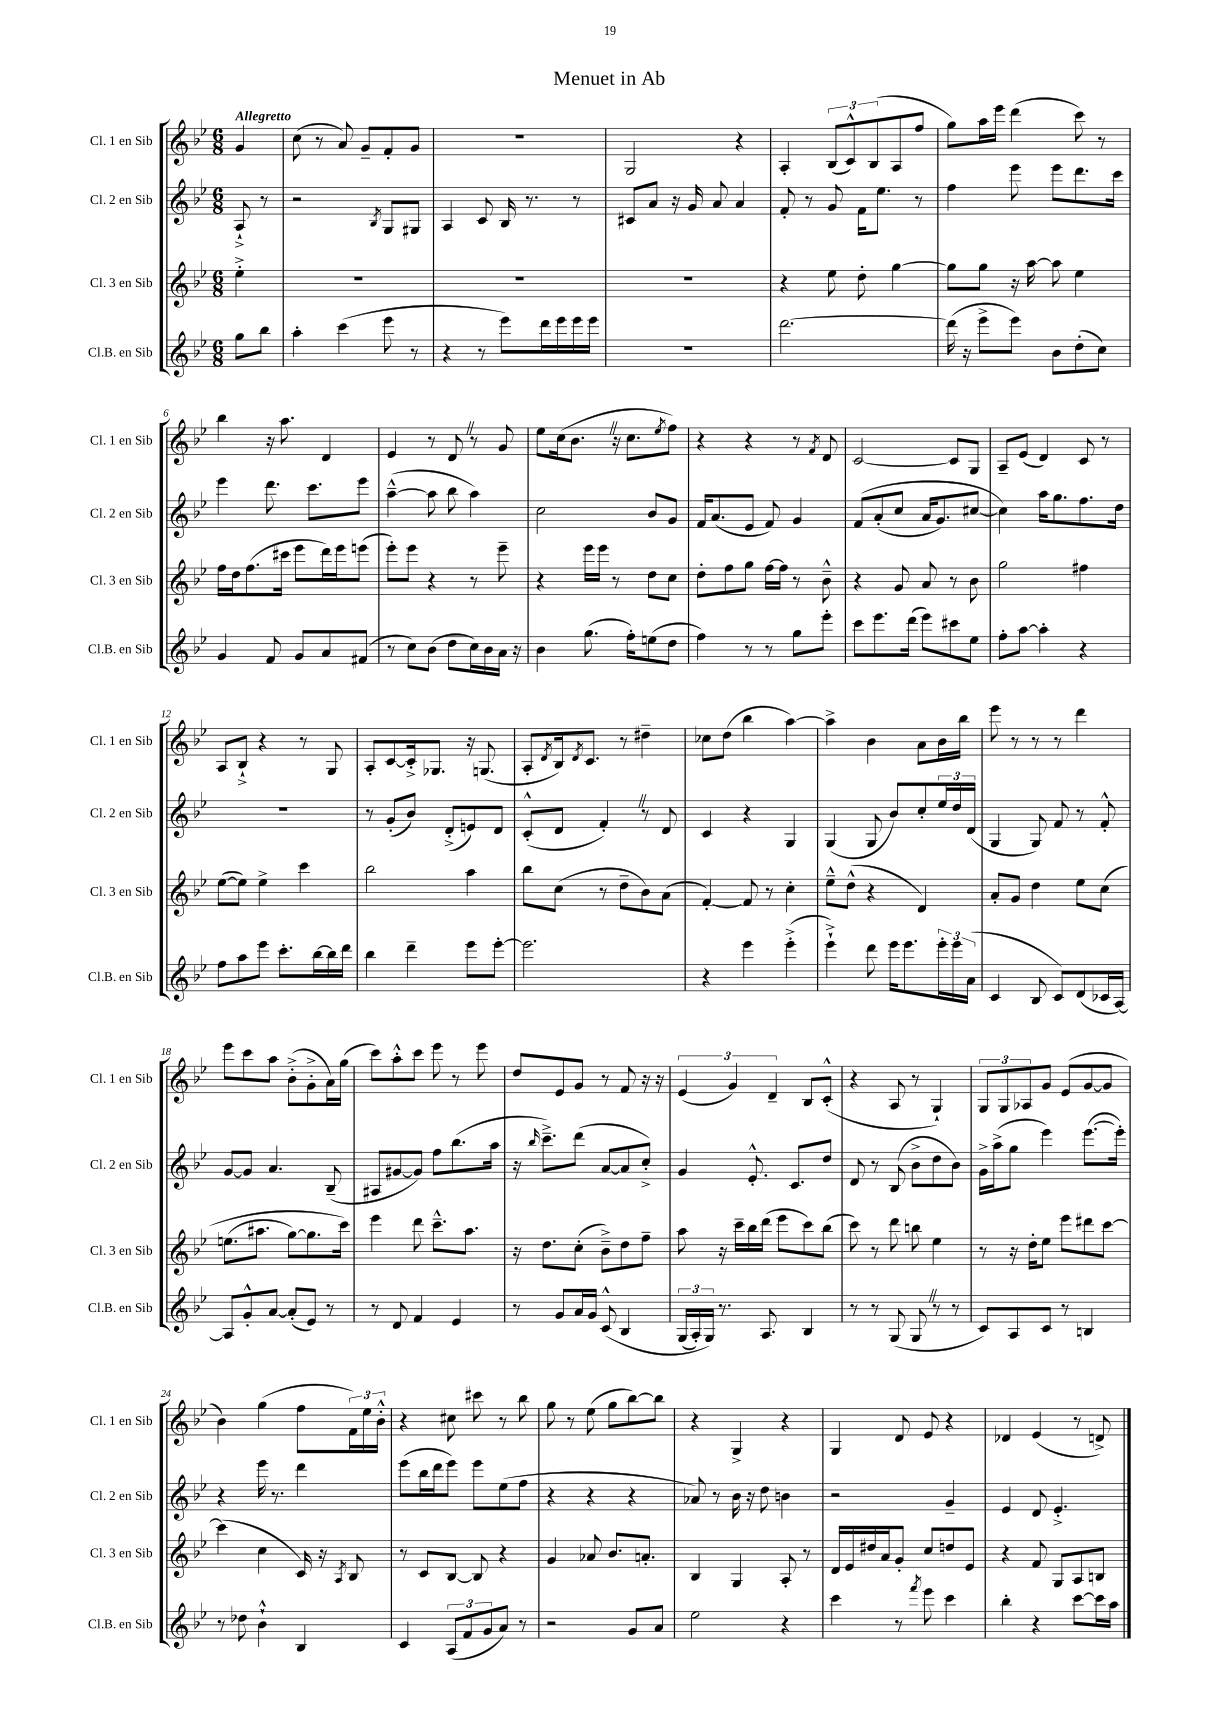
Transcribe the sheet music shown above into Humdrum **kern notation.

**kern	**kern	**kern	**kern
*staff4	*staff3	*staff2	*staff1
*clefG2	*clefG2	*clefG2	*clefG2
*k[b-e-]	*k[b-e-]	*k[b-e-]	*k[b-e-]
*M6/8	*M6/8	*M6/8	*M6/8
8gg	4ee-'^	8A`^	4g
8bb-	.	8r	.
=	=	=	=
4aa'	2.r	2r	(8cc
.	.	.	8r
(4ccc	.	.	8a)
.	.	.	8g~
.	.	8qB-	.
8eee-	.	8G	8f'
8r	.	8G#	8g
=	=	=	=
4r	2.r	4A	2.r
8r	.	8c	.
8eee-)	.	16B-	.
.	.	8.r	.
16ddd	.	.	.
16eee-	.	.	.
16eee-	.	8r	.
16eee-	.	.	.
=	=	=	=
2.r	2.r	8c#	2G
.	.	8a	.
.	.	16r	.
.	.	16g	.
.	.	8a	.
.	.	4a	4r
=	=	=	=
[2.ddd	4r	8f'	4A'
.	.	8r	.
.	8ee-	8g	(12B-
.	.	.	12c^^)
.	8dd'	16f	.
.	.	.	(12B-
.	.	8.ee-	.
.	[4gg	.	8A
.	.	8r	8ff
=	=	=	=
(16ddd]	8gg]	4ff	8gg)
16r	.	.	.
8eee-^	8gg	.	16aa
.	.	.	16eee-
8eee-)	16r	8eee-	(4ddd
.	[16aa	.	.
8b-	8aa]	8eee-	.
(8dd'	4ee-	8.ddd	8ccc)
8cc)	.	.	8r
.	.	16ccc	.
=	=	=	=
4g	16ff	4eee-	4bb-
.	16dd	.	.
.	(8.ff	.	.
8f	.	8.ddd	16r
.	16ccc#	.	8.aa
8g	8eee-	.	.
.	.	8.ccc	.
8a	16ddd)	.	4d
.	16eee-	.	.
(8f#	(8eee	8eee-	.
=	=	=	=
8r	8eee-')	([4aa~^^	4e-
8cc)	8eee-	.	.
(8b-	4r	8aa]	8r
8dd	.	8bb-	8d
16cc)	8r	4aa)	8r
16b-	.	.	.
16a	8eee-~	.	8g
16r	.	.	.
=	=	=	=
4b-	4r	2cc	8ee-
.	.	.	(16cc
.	.	.	8.b-
(8.gg	16eee-	.	.
.	16eee-	.	.
.	8r	.	16r
16ff')	.	.	8.cc
(8ee	8dd	8b-	.
.	.	.	8qee-
8dd	8cc	8g	8ff)
=	=	=	=
4ff)	8dd'	16f	4r
.	.	(8.a	.
.	8ff	.	.
8r	8gg	8e-	4r
8r	[16ff	8f)	.
.	16ff]	.	.
8gg	8r	4g	8r
.	.	.	8qf
8eee-'	8b-~^^	.	8d
=	=	=	=
8ccc	4r	&(8f	[2c
8.eee-	.	(8a'	.
.	8g	8cc	.
(16ddd	.	.	.
8eee-)	8a	16a	.
.	.	8.g)	.
8ccc#	8r	.	8c]
8ee-	8b-	[8cc#	8G
=	=	=	=
8ff'	2gg	4cc#]&)	8A~
[8aa	.	.	(8e-
4aa']	.	16aa	4d)
.	.	8.gg	.
4r	4ff#	8.ff	8c
.	.	.	8r
.	.	16dd	.
=	=	=	=
8ff	([8ee-	2.r	8A
8aa	8ee-])	.	8B-`^
8eee-	4ee-^	.	4r
8.ccc'	.	.	.
.	4ccc	.	8r
[16bb-	.	.	.
16bb-]	.	.	8G
16ddd	.	.	.
=	=	=	=
4bb-	2bb-	8r	8A'
.	.	(8g'	[8c
4ddd~	.	8b-)	16c'^]
.	.	.	8.G-
.	.	(8d'^	.
8eee-	4aa	8e)	16r
.	.	.	(8.G
[8eee-'	.	8d	.
=	=	=	=
2.eee-]	8bb-	(8c'^^	8A'
.	.	.	8qd
.	(8cc	8d	16B-)
.	.	.	8qd
.	.	.	8.c
.	8r	4f')	.
.	8dd~	.	8r
.	8b-)	8r	4dd#~
.	(8a	8d	.
=	=	=	=
4r	[4f')	4c	8cc-
.	.	.	(8dd
4eee-	8f]	4r	4bb-
.	8r	.	.
(4eee-'^	4cc'	4G	[4aa)
=	=	=	=
4eee-`^)	8ee-~^^	(4G	4aa^]
.	(8dd^^	.	.
8ddd	4r	8G	4b-
16eee-	.	8b-)	.
8.eee-	.	.	.
.	4d)	8cc'	8a
24eee-'	.	24ee-	16b-
24eee-	.	24dd	.
.	.	.	16bb-
(24a	.	(24d	.
=	=	=	=
4c	8a'	4G	8eee-
.	8g	.	8r
8B-	4dd	8G)	8r
8c)	.	8f	8r
(8d	8ee-	8r	4ddd
16c-	&(8cc	8f'^^	.
[16A)	.	.	.
=	=	=	=
8A]	(8.ee	[8g	8eee-
8g'^^	.	8g]	8ccc
.	8.aa#	.	.
[8a	.	4.a	8aa
(8a']	[8gg)	.	(8b-'^
8e-)	8.gg]	.	8g'^
8r	.	(8B-~	16a)
.	16ccc&)	.	(16gg
=	=	=	=
8r	4eee-	8A#	8ccc)
8d	.	[8g#	8aa'^^
4f	8ddd	8g#])	8ccc
.	8.ccc~^^	8ff	8eee-
4e-	.	(8.bb-	8r
.	8.aa	.	.
.	.	.	8eee-
.	.	16aa	.
=	=	=	=
8r	16r	16r	8dd
.	.	16qqbb-	.
.	8.dd	8.ccc~^)	.
8g	.	.	8e-
16a	(8cc'	(8ddd	8g
16g	.	.	.
&(8c^^	8b-~^)	[8a	8r
4B-	8dd	8a]	8f
.	8ff~	8cc'^)	16r
.	.	.	16r
=	=	=	=
(24G	8aa	4g	(6e-
24A')	.	.	.
24G&)	.	.	.
8.r	16r	.	.
.	.	.	6g)
.	16ccc~	.	.
.	16bb-	8.e-'^^	.
8.A	(16ddd	.	.
.	.	.	6d~
.	8eee-	.	.
.	.	8.c	.
4B-	8ccc)	.	8B-
.	(8bb-	8dd	(8c'^^
=	=	=	=
8r	8ccc)	8d	4r
8r	8r	8r	.
(8G	8ddd	(8B-	8A
8G	8bb	8b-^	8r
8r	4ee-	8dd	4G`)
8r	.	8b-)	.
=	=	=	=
8c)	8r	16g^	12G
.	.	(16aa^	.
.	.	.	12G
8A	16r	8gg	.
.	.	.	12A-
.	16dd'	.	.
8c	8ee-	4eee-)	8g
8r	8eee-	.	(8e-
4B	8ddd#	([8.eee-	[8g
.	[8ccc	.	8g]
.	.	16eee-'])	.
=	=	=	=
8r	(4ccc]	4r	4b-)
8dd-	.	.	.
4b-`^^	4cc	16eee-	(4gg
.	.	8.r	.
4B-	16c)	4ddd	8ff
.	16r	.	.
.	8qA	.	.
.	8B-	.	24f)
.	.	.	24ee-
.	.	.	24b-'^^
=	=	=	=
4c	8r	(8eee-	4r
.	8c	16bb-	.
.	.	16ddd	.
(12A	[8B-	8eee-)	8cc#
12f	.	.	.
.	8B-]	8eee-	8ccc#
12g	.	.	.
8a)	4r	(8ee-	8r
8r	.	8ff	8bb-
=	=	=	=
2r	4g	4r	8gg
.	.	.	8r
.	8a-	4r	(8ee-
.	8.b-	.	8gg
8g	.	4r	[8bb-)
.	8.a'	.	.
8a	.	.	8bb-]
=	=	=	=
2ee-	4B-	8a-)	4r
.	.	8r	.
.	4G	16b-	4G^
.	.	16r	.
.	.	8dd	.
4r	8A'	4b	4r
.	8r	.	.
=	=	=	=
4ccc	16d	2r	4G
.	16e-	.	.
.	16dd#	.	.
.	16a	.	.
8r	8g'	.	8d
8qfff	.	.	.
8eee-	8cc	.	8e-
4ccc	8dd	4g~	4r
.	8e-	.	.
=	=	=	=
4bb-'	4r	4e-	4d-
4r	8f	8d	(4e-
.	8G	4.e-'^	.
[8ccc	8A	.	8r
16ccc]	8B	.	8d^)
16aa	.	.	.
==	==	==	==
*-	*-	*-	*-
